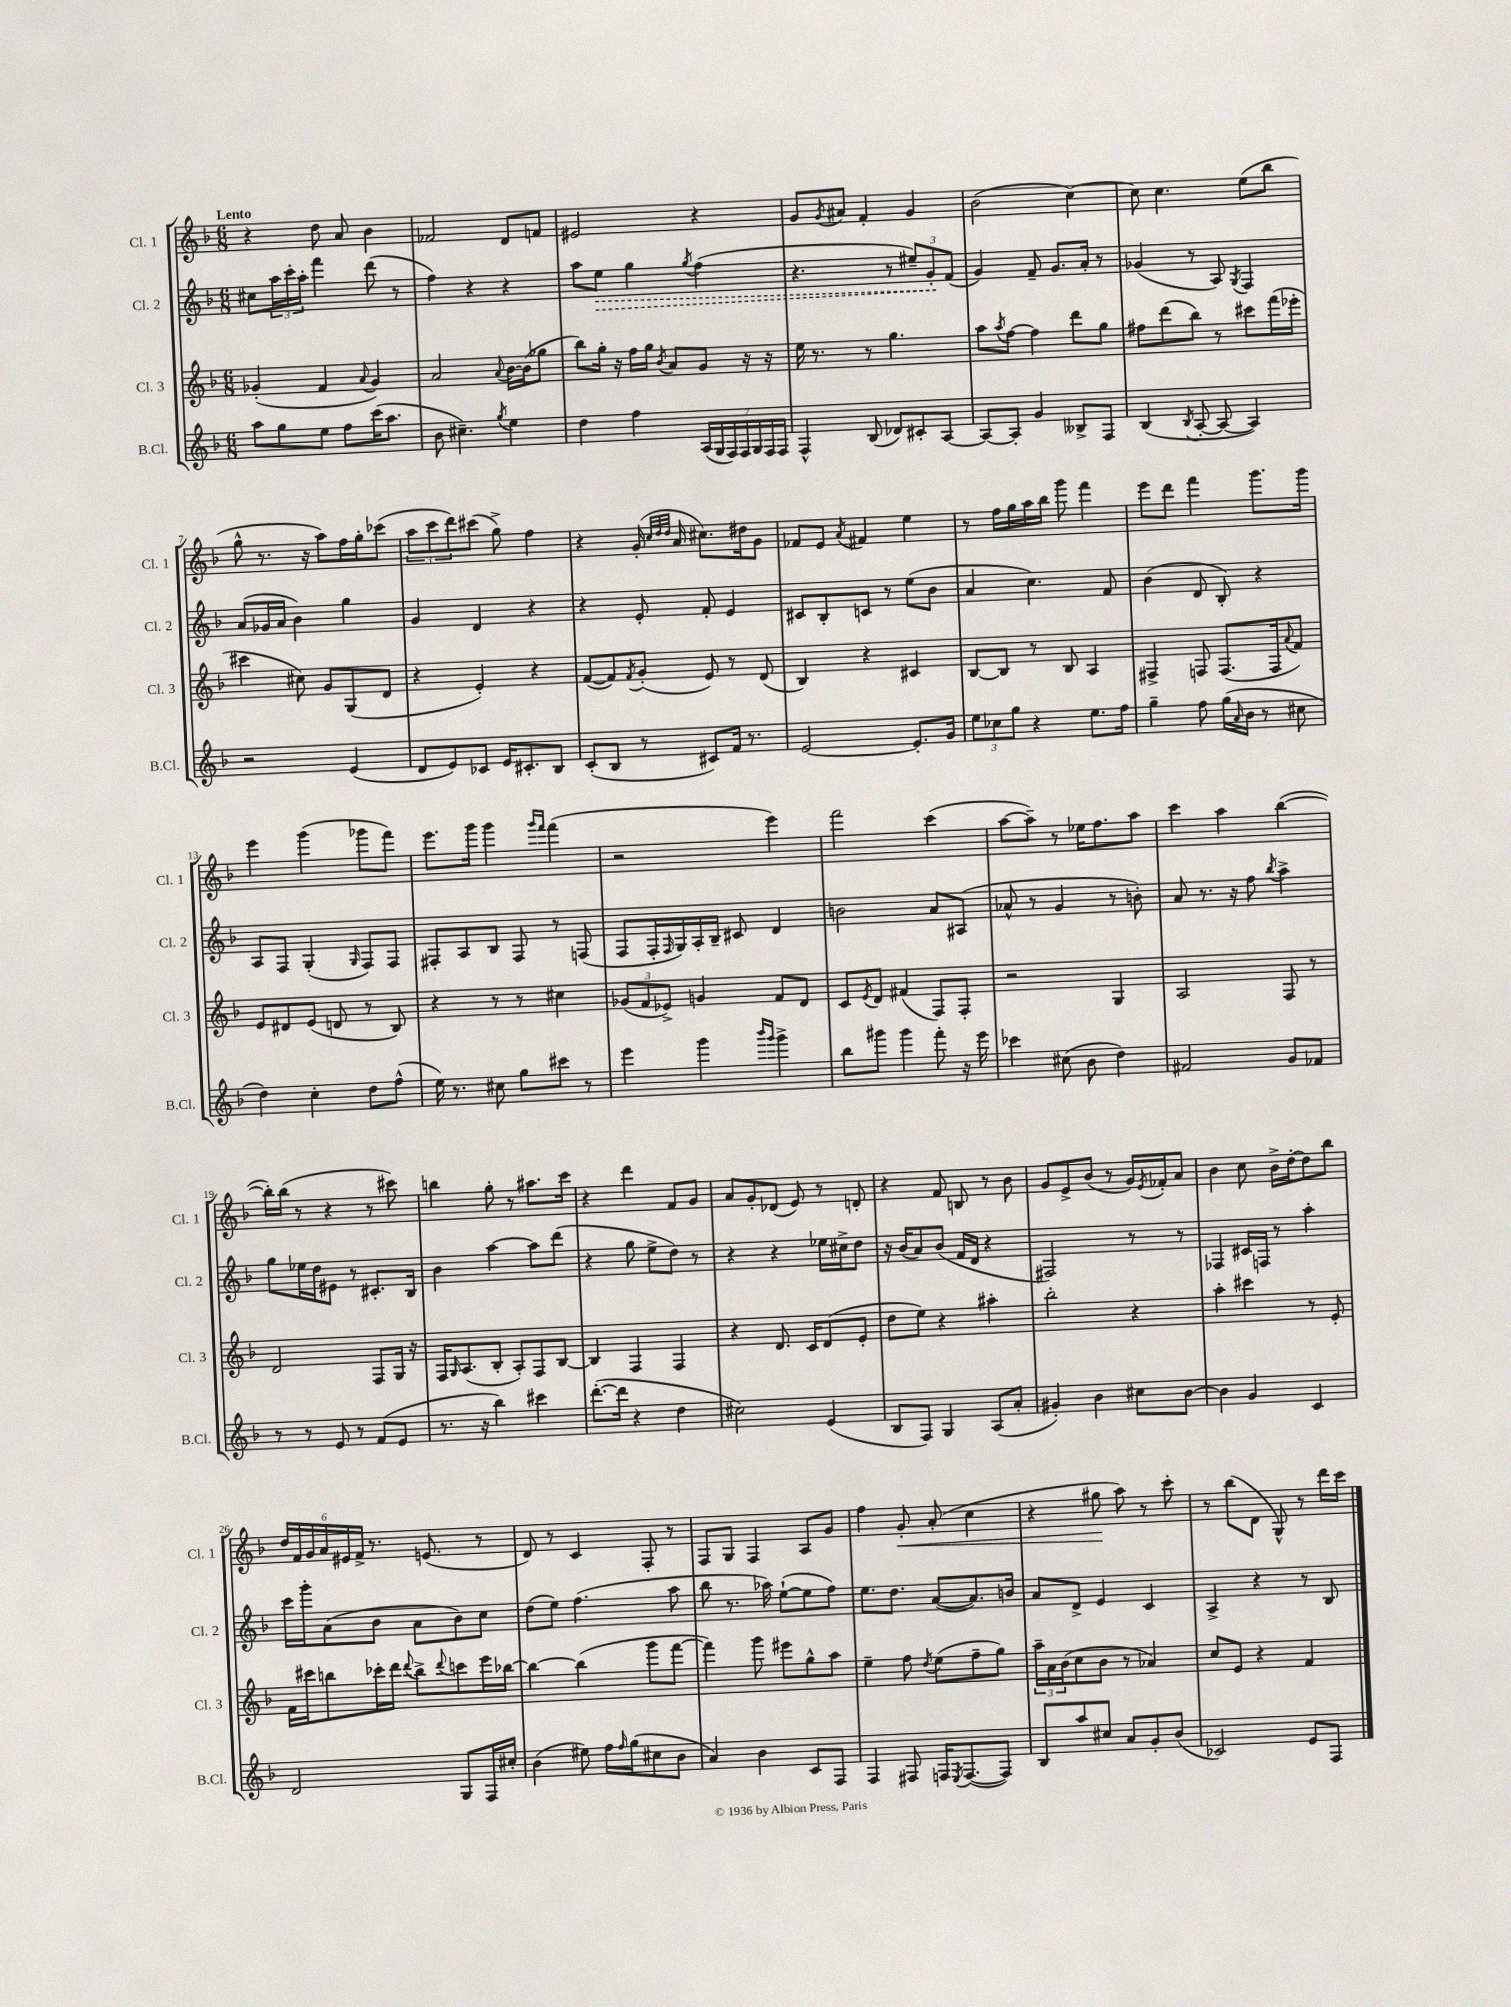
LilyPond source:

<<
\new StaffGroup <<
\new Staff = "s0" \with { instrumentName = "Cl. 1" shortInstrumentName = "Cl. 1" } {
    \clef treble \key f \major \numericTimeSignature \time 6/8 \tempo "Lento"
    r4 d''8 a'8 bes'4 |
    fes'2 d'8 f'8 |
    eis'2 r4 |
    g'8 \acciaccatura { g'8 } ais'8 f'4-. g'4 |
    bes'2( c''4~) |
    c''8 c''4. e''8( bes''8 |
    g''8-^ r8. r16 a''8) f''16 g''16-. ces'''8( |
    \tuplet 3/2 { a''8 c'''8 d'''8) } cis'''8( g''8->) f''4 |
    r4 g'16-.( \grace { c''32 d''32 d''32 } a'16 cis''8.) dis''16 g'8 |
    fes'8 e'8 \acciaccatura { a'8 } fis'4 e''4 |
    r8 f''16 g''16 a''16 bes''16 g'''8 f'''4 |
    e'''8 d'''8 f'''4 g'''8. g'''16 |
    e'''4 g'''4( ges'''8 f'''8) |
    e'''8. g'''16 g'''4 \grace { g'''16 f'''16 } f'''4( |
    r2 e'''4) |
    f'''2 c'''4( |
    a''8~ a''8--) r8 ees''16 f''8. a''8 |
    c'''4 a''4 bes''4~( |
    bes''16-.) bes''16( r8 r4 r8 cis'''8) |
    b''4 g''8-. r8 ais''8. c'''16 |
    r4 d'''4 f'8 g'8 |
    a'8 g'8-. des'8( e'8) r8 d'8-. |
    r4 f'8 b8 r8 bes'8 |
    g'8 e'8-> bes'8( r8 g'16) \acciaccatura { e'8 } fes'16-. a'8 |
    bes'4 c''8 bes'16-> d''16~-. d''8 bes''8 |
    \tuplet 6/4 { d''16 f'16 g'16 a'16 eis'16 f'16-> } r8. e'8.( r8 |
    d'8) r8 c'4 f8-. r8 |
    f8 g8 f4 a8 g'8 |
    f''4 g'8-.\< a'8-.( c''4 |
    r4 gis''8\! a''8) r8 c'''8-. |
    r8 bes''8( d'8 g8-^) r8 d'''16 c'''16 \bar "|." |
}
\new Staff = "s1" \with { instrumentName = "Cl. 2" shortInstrumentName = "Cl. 2" } {
    \clef treble \key f \major \numericTimeSignature \time 6/8
    cis''8 \tuplet 3/2 { a''16 c'''16-. a''16-. } f'''4 d'''8( r8 |
    f''4) r4 r4 |
    a''8 \once \override Hairpin.style = #'dashed-line e''8\> g''4 \acciaccatura { g''8 } f''4( |
    r4. r8 \tuplet 3/2 { eis''8--) g'8-.\! f'8( } |
    g'4) f'8-- g'8. a'16-. r8 |
    ges'4( r8 a8) \acciaccatura { g8 } f4 |
    a'8( ges'16 a'16 bes'4) g''4 |
    g'4 d'4 r4 |
    r4 e'8-. f'8-. e'4 |
    cis'8 bes8-. c'8 r8 e''8( bes'8 |
    a'4 c''4.) f'8 |
    bes'4( d'8 bes8-.) r4 |
    a8 f8 g4-.( \grace { g16 } f8) f8 |
    fis8-. a8 bes8 fis8 r8 f8( |
    f8 f16-. \grace { f16 } g16) a16-. bes16-- cis'8 d'4 |
    b'2 a'8 ais8( |
    aes'8-^ r8 g'4 r8 b'8-.) |
    a'8 r8. r16 f''8 \acciaccatura { bes''8 } a''4-> |
    g''8 ees''16 d''16 eis'8 r8 cis'8.-. bes16 |
    bes'4 a''4~ a''8 d'''8( |
    r4 g''8 e''8-> d''8) r8 |
    r4 r4 ees''16 cis''16-> d''8 |
    r16 bes'16( a'8) bes'8( f'16 d'16 r4 |
    fis2) r8 r8 |
    fes4 cis'16 f16 r8 a''4-. |
    c'''16 g'''16-. a'8( bes'8 a'8 bes'8) c''8 |
    d''8( e''8) f''4.( a''8 |
    bes''8 r8. aes''16) e''8~-!( e''8 f''8) |
    e''8. d''8. a'8~( a'8.) b'16 |
    a'8 d'8-> e'4 c'4 |
    a4-> r4 r8 bes8 \bar "|." |
}
\new Staff = "s2" \with { instrumentName = "Cl. 3" shortInstrumentName = "Cl. 3" } {
    \clef treble \key f \major \numericTimeSignature \time 6/8
    ges'4-.( f'4 \appoggiatura { a'8 } ges'4) |
    a'2 \appoggiatura { a'8 } bes'16~ bes'16( ges''8 |
    bes''8) g''16-. r16 f''16 g''16 \acciaccatura { bes'8 } a'8 g'8 r16 r16 |
    e''16 r8. r8 g''4. |
    a''8 \acciaccatura { a''8 } f''8~ f''4 d'''8 g''8 |
    fis''8 d'''8( bes''8) r8 cis'''8 f'''16( ees'''16-. |
    cis'''4 cis''8) g'8 g8( d'8 |
    r4 e'4-.) r4 |
    f'8~( f'8) \acciaccatura { f'8 } g'8-.( e'8) r8 d'8( |
    bes4) r4 cis'4 |
    bes8~ bes8 r8 bes8 a4 |
    fis4-> f8 f8.( f16 \appoggiatura { a'8 } f'8) |
    e'8 dis'8 e'8( d'8 r8 bes8) |
    r4 r8 r8 cis''4 |
    \tuplet 3/2 { ges'8( f'8 ees'8->) } g'4 f'8 d'8 |
    c'8 \acciaccatura { e'8 } d'8 fis'4( f8) f8-. |
    r2 g4 |
    a2 f8 r8 |
    d'2 f8 g16 r16 |
    f16 \grace { g16 } a8.( bes8-. a8-.) f8 bes8~ |
    bes4 f4 f4 |
    r4 d'8. c'16 d'8( e'8-. |
    d''8 e''8) r4 ais''4-. |
    bes''2-. r4 |
    a''4-. cis'''4 r8 e'8-. |
    f'16 cis'''16 b''8 ces'''16-. d'''16 \appoggiatura { d'''8 } b''8-> \appoggiatura { d'''8 } c'''8 e'''16 bes''16~ |
    bes''4~ bes''4( g'''8 f'''8~ |
    f'''4) g'''8 eis'''8 g''8-^ a''8 |
    e''4-- f''8 \acciaccatura { d''8 } e''8( f''8-- g''8) |
    \tuplet 3/2 { a''16-- a'16 bes'16( } c''8 bes'8 r8 aes'4) |
    c''8 e'8 r4 f'4 \bar "|." |
}
\new Staff = "s3" \with { instrumentName = "B.Cl." shortInstrumentName = "B.Cl." } {
    \clef treble \key f \major \numericTimeSignature \time 6/8
    a''8 g''8 e''8 f''8 c'''16( a''8. |
    bes'8 cis''4.--) \acciaccatura { g''8 } e''4 |
    d''4 f''4 \tuplet 7/4 { a16( g16 f16) f16 g16 f16 f16 } |
    f4-^ bes8( des'8) cis'8-. a8~ |
    a8~ a8-. g'4 beses8-> f8 |
    bes4( \acciaccatura { bes8 } a8~-. a8~ a4) |
    r2 e'4( |
    d'8 e'8) ces'8 e'16 cis'8.-. bes8 |
    c'8-.( bes8 r8 cis'8) f'16 r8. |
    e'2~ e'8.-. g'16 |
    \tuplet 3/2 { e''8 ces''8 g''8 } r4 e''8. f''16 |
    g''4-- f''8 g''16( \grace { a'16 } bes'16 r8 cis''8 |
    d''4) c''4-. d''8 f''8-^( |
    e''16) r8. cis''8 g''8 cis'''8 r8 |
    e'''4 g'''4 \grace { bes'''16 g'''16 } g'''4-> |
    bes''8 gis'''8 gis'''4 f'''8-. r16 e'''16 |
    ces'''4 cis''8( bes'8 d''4) |
    fis'2 g'8 fes'8 |
    r8 r8 e'8 r8 f'8( e'8 |
    r8. r16 bes''4) cis'''4 |
    d'''8.~-.( d'''16 r4 d''4 |
    cis''2) e'4( |
    bes8 f8) g4 a8( a'8-. |
    gis'4-.) bes'4 cis''8 bes'8~ |
    bes'4 g'4 c'4 |
    d'2 g8 f16 cis''16-. |
    bes'4( eis''8) f''16 \grace { f''16 } g''16( cis''8 bes'8 |
    a'4) bes'4 c'8 f8 |
    f4 fis8 f16 \acciaccatura { e8 } f8.~( f8) |
    bes8 a''8 cis''8 a'8 g'8-. bes'8( |
    ces'2) e'8 f8 \bar "|." |
}
>>
>>
